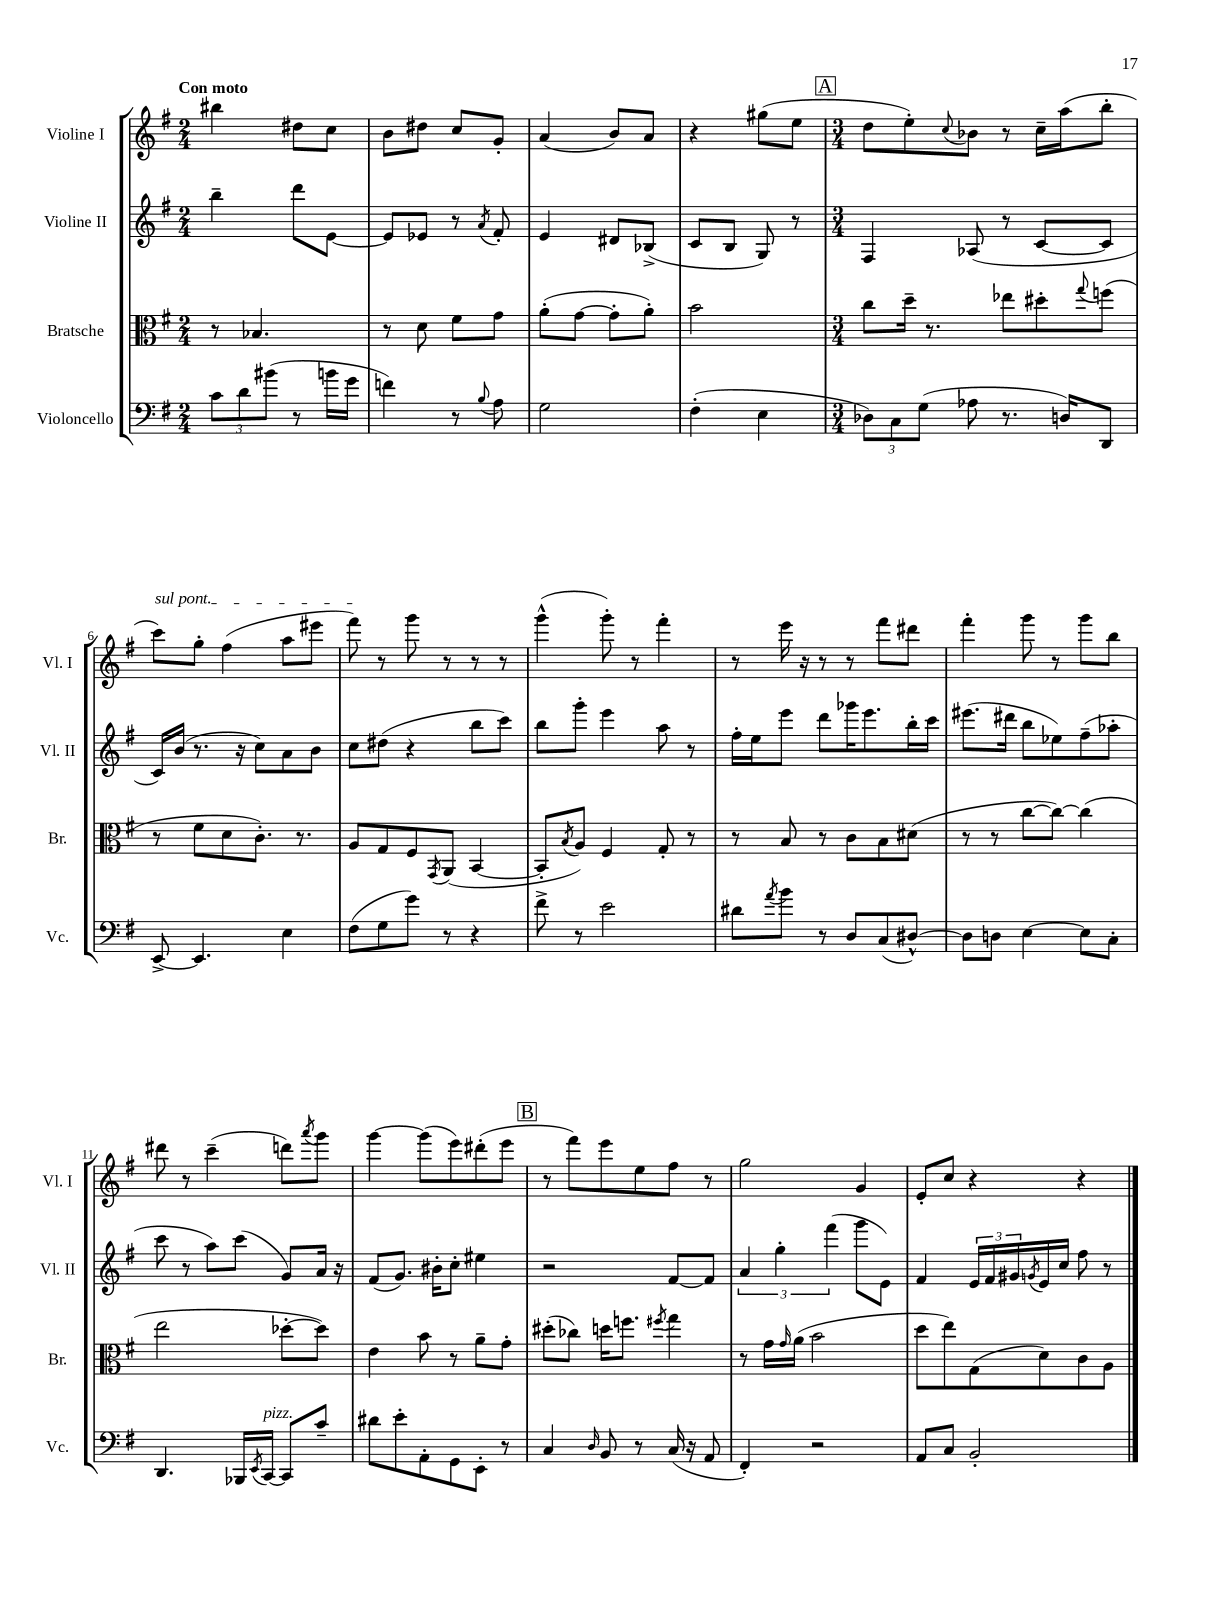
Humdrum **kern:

**kern	**kern	**kern	**kern
*staff4	*staff3	*staff2	*staff1
*clefF4	*clefC3	*clefG2	*clefG2
*k[f#]	*k[f#]	*k[f#]	*k[f#]
*M2/4	*M2/4	*M2/4	*M2/4
12c\L	8r	4bb~\	4bb#\
12d\	.	.	.
.	4.B-/	.	.
(12b#\J	.	.	.
8r	.	8ddd\L	8dd#\L
16b\LL	.	[8e\J	8cc\J
16g\JJ	.	.	.
=	=	=	=
4f\)	8r	8e/]L	8b\L
.	8d\	8e-/J	8dd#\J
8r	8f#\L	8r	8cc/L
8qqB/	.	8qa/	.
8A\	8g\J	8f#'/	8g'/J
=	=	=	=
2G\	(8a'\L	4e/	(4a/
.	[8g\J	.	.
.	8g'\]L	8d#/L	8b/L)
.	8a'\J)	(8B-^/J	8a/J
=	=	=	=
(4F#'\	2b\	8c/L	4r
.	.	8B/J	.
4E\	.	8G/)	(8gg#\L
.	.	8r	8ee\J
=	=	=	=
*M3/4	*M3/4	*M3/4	*M3/4
12D-\L)	8cc\L	4F#/	8dd\L
12C\	.	.	.
.	16dd~\Jk	.	8ee'\)
(12G\J	.	.	.
.	8.r	.	.
.	.	.	8qqcc/
8A-\	.	(8A-/	8b-\J
8.r	8ee-\L	8r	8r
.	8dd#'\	[8c/L	16cc~\LL
16D/LK)	.	.	(16aa\J
.	8qqgg/	.	.
8DD/J	(8ff\J	8c/]J	8bb'\J
=	=	=	=
[8EE^/	8r	16c/LL)	8ccc\L)
.	.	(16b/JJ	.
4.EE/]	8f#\L	8.r	8gg'\J
.	8d\	.	(4ff#\
.	.	16r	.
.	8.c'\J)	8cc\L)	.
4E\	.	8a\	8aa\L
.	8.r	.	.
.	.	8b\J	8eee#\J
=	=	=	=
(8F#\L	8A/L	8cc\L	8fff#\)
8G\	8G/	(8dd#\J	8r
8g\J)	8F#/	4r	8ggg\
.	8qGG/	.	.
8r	(8AA/J	.	8r
4r	[4BB/	8bb\L	8r
.	.	8ccc\J)	8r
=	=	=	=
8f#^\	8BB'/]L	8bb\L	(4ggg^^\
.	8qB/	.	.
8r	8A/J)	8ggg'\J	.
2e\	4F#/	4eee\	8ggg'\)
.	.	.	8r
.	8G'/	8aa\	4fff#'\
.	8r	8r	.
=	=	=	=
8d#\L	8r	16ff#'\LL	8r
.	.	16ee\J	.
8qa/	.	.	.
8b\J	8B/	8eee\J	16eee\
.	.	.	16r
8r	8r	8ddd\L	8r
8D/L	8c\L	16ggg-\K	8r
.	.	8.eee\	.
(8C/	8B\	.	8fff#\L
[8D#^^/J)	(8d#\J	16bb'\L	8ddd#\J
.	.	16ccc\JJ	.
=	=	=	=
8D#\]L	8r	(8.eee#\L	4fff#'\
8D\J	8r	.	.
.	.	16ddd#\Jk	.
[4E\	[8cc\L	8bb\L	8ggg\
.	8cc\_J)	8ee-\)	8r
8E\]L	(4cc\]	(8ff#~\	8ggg\L
8C'\J	.	8aa-'\J	8bb\J
=	=	=	=
4.DD/	2ee\	8ccc\	8ddd#\
.	.	8r	8r
.	.	8aa\L)	(4ccc~\
16BBB-/LL	.	(8ccc\J	.
8qEE/	.	.	.
[16CC/JJ	.	.	.
8CC/]L	[8dd-'\L	8g/L)	8ddd\L)
.	.	.	8qaaa/
8c~/J	8dd-\]J)	16a/Jk	8ggg\J
.	.	16r	.
=	=	=	=
8d#\L	4e\	(8f#/L	[4ggg\
8e'\	.	8.g/J)	.
8AA'\	8b\	.	(8ggg\]L
.	.	16b#'\LK	.
8GG\	8r	8cc'\J	8eee\)
8EE'\J	8a~\L	4ee#\	(8ddd#'\
8r	8g'\J	.	8eee\J
=	=	=	=
4C/	(8dd#'\L	2r	8r
.	8cc-\J)	.	8fff#\L)
16qqD/	.	.	.
8BB/	16dd\LK	.	8eee\
.	8.ff\J	.	.
8r	.	.	8ee\
.	8qff#/	.	.
(16C/	4gg\	[8f#/L	8ff#\J
16r	.	.	.
8AA/	.	8f#/]J	8r
=	=	=	=
4FF#'/)	8r	6a/	2gg\
.	16g\LL	.	.
.	.	6gg'\	.
.	16qqg/	.	.
.	(16a\JJ	.	.
2r	2b\	.	.
.	.	(6fff#\	.
.	.	8ggg\L	4g/
.	.	8e\J)	.
=	=	=	=
8AA/L	8dd\L	4f#/	8e'/L
8C/J	8ee\)	.	8cc/J
2BB'/	(8G\	24e/LL	4r
.	.	24f#/	.
.	.	24g#/	.
.	.	8qg/	.
.	8d\)	16e/	.
.	.	16cc/JJ	.
.	8c\	8ff#\	4r
.	8A\J	8r	.
==	==	==	==
*-	*-	*-	*-
